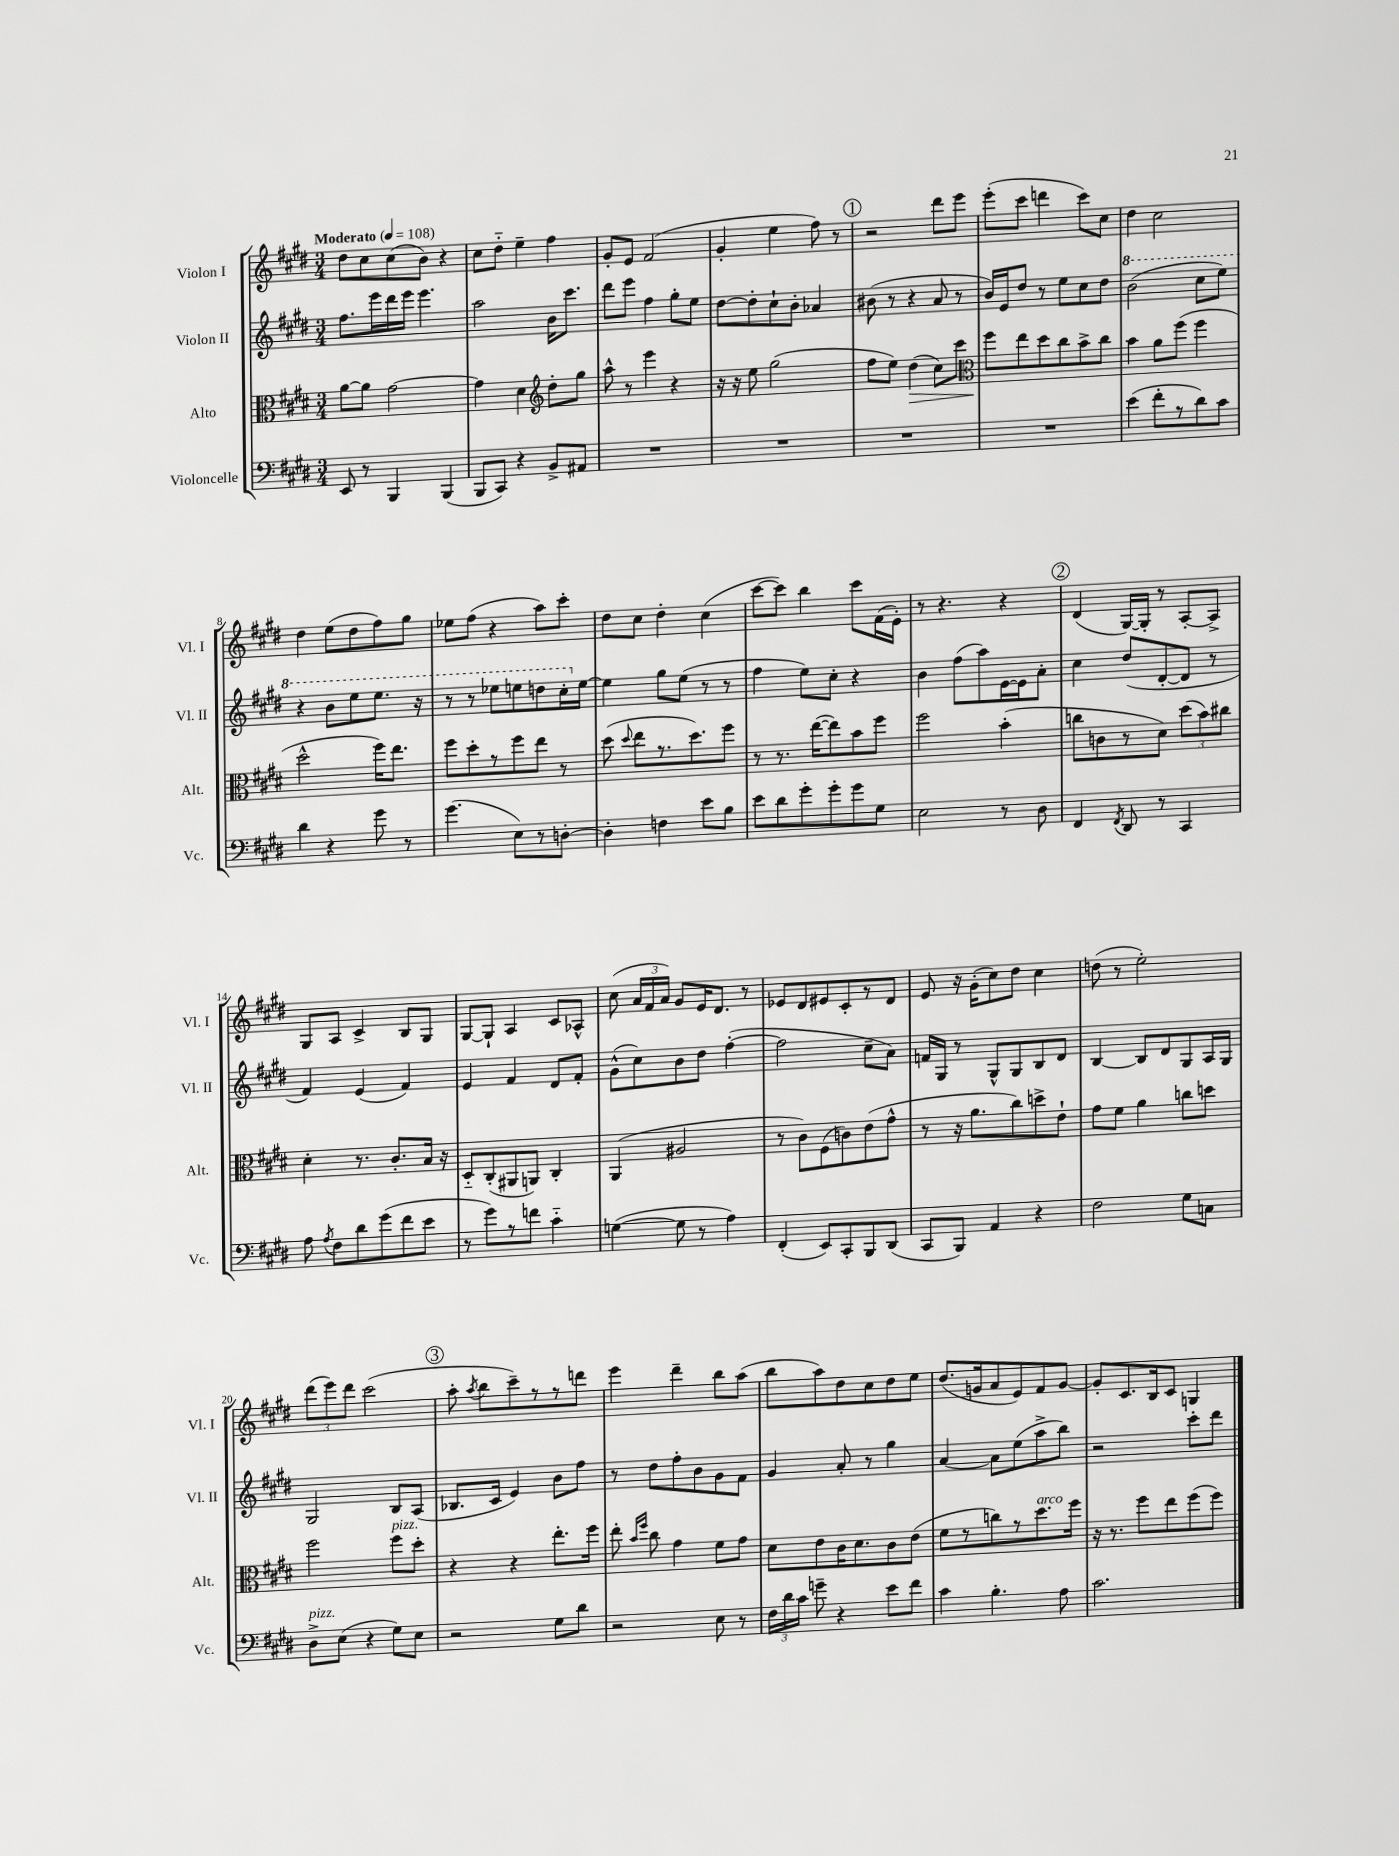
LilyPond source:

<<
\new StaffGroup <<
\new Staff = "s0" \with { instrumentName = "Violon I" shortInstrumentName = "Vl. I" } {
    \clef treble \key e \major \numericTimeSignature \time 3/4 \tempo "Moderato" 4 = 108
    \autoBeamOff dis''8[ cis''8 cis''8( b'8]) r4 |
    cis''8[ dis''8]-_ e''4-- fis''4 |
    gis'8[-. e'8] fis'2( |
    gis'4-. e''4 fis''8) r8 |
    \mark \markup { \circle "1" } r2 dis'''8[ e'''8] |
    e'''8[-.( cis'''8] d'''4 cis'''8[) cis''8] |
    dis''4 cis''2 |
    dis''4 e''8[( dis''8 fis''8) gis''8] |
    ees''8[ fis''8]( r4 a''8[) cis'''8]-. |
    dis''8[ cis''8] dis''4-. cis''4( |
    cis'''8[~ cis'''8]) b''4 cis'''8[ fis'16( e'16]-.) |
    r8 r4. r4 |
    \mark \markup { \circle "2" } dis'4( gis16[~) gis16]-. r8 a8[~-. a8]-> |
    gis8[ a8] cis'4-> b8[ gis8] |
    gis8[~ gis8]-! a4 cis'8[ aes8]-^ |
    cis''8( \tuplet 3/2 { a'16[ fis'16 a'16]) } gis'8[ e'16 dis'8.] r8 |
    ees'8[ dis'8 eis'8 cis'8-. r8 dis'8] |
    e'8 r16 gis'16[-.( cis''8) dis''8] cis''4 |
    d''8( r8 e''2-.) |
    \tuplet 3/2 { dis'''8[( e'''8) dis'''8] } cis'''2( |
    \mark \markup { \circle "3" } a''8-. \acciaccatura { a''8 } b''8[ cis'''8--) r8 r8 d'''8] |
    e'''4 dis'''4-- b''8[ a''8]( |
    b''8[ a''8) dis''8 cis''8 dis''8 e''8] |
    dis''8.[( g'16 a'8 e'8) fis'8 g'8]~ |
    g'8[-. cis'8. b16 cis'8] g4 \bar "|." |
}
\new Staff = "s1" \with { instrumentName = "Violon II" shortInstrumentName = "Vl. II" } {
    \clef treble \key e \major \numericTimeSignature \time 3/4
    \autoBeamOff fis''8.[ e'''16 dis'''16 e'''16] e'''4. |
    a''2 b'16[ cis'''8.] |
    dis'''8[ e'''8] fis''4 gis''8[-. e''8] |
    dis''8[~ dis''8-. cis''8-! b'8]-. aes'4 |
    \mark \markup { \circle "1" } bis'8( r8 r4 a'8 r8 |
    b'16[) e'16 dis''8] r8 e''8[ cis''8 dis''8] |
    \ottava #1 b''2( cis'''8[ e'''8]) |
    r4 b''8[ e'''8 e'''8.] r16 |
    r8 r8 ees'''8[ e'''8 d'''8 cis'''16-. \ottava #0 e''16]~ |
    e''4 gis''8[ e''8]( r8 r8 |
    fis''4 e''8[) cis''8]-. r4 |
    b'4 fis''8[( a''8) e'16~ e'16 a'8]-. |
    \mark \markup { \circle "2" } cis''4 dis''8[( dis'8~-. dis'8] r8 |
    fis'4) e'4( fis'4) |
    e'4 fis'4 dis'8[ fis'8]-. |
    gis'8[-^( cis''8) b'8 dis''8] fis''4~-.( |
    fis''2 cis''8[-- a'8]) |
    f'16[ gis16] r8 gis8[-^ gis8 b8 dis'8] |
    b4~ b8[ dis'8 gis8 a16 gis16] |
    gis2 b8[ a8]( |
    \mark \markup { \circle "3" } bes8.[ cis'16] e'4) b'8[ fis''8] |
    r8 dis''8[ fis''8-. b'8 gis'8 fis'8] |
    gis'4 a'8-. r8 gis''4 |
    a'4~ a'8[ e''8( a''8-> b''8]) |
    r2 cis'''8[-. dis'''8] \bar "|." |
}
\new Staff = "s2" \with { instrumentName = "Alto" shortInstrumentName = "Alt." } {
    \clef alto \key e \major \numericTimeSignature \time 3/4
    \autoBeamOff a'8[~ a'8] gis'2~ |
    gis'4 dis'4 \clef treble dis''8[-. gis''8] |
    a''8-^ r8 e'''4 r4 |
    r16 r16 e''8 gis''2( |
    \mark \markup { \circle "1" } fis''8[ e''8]) dis''4\>( cis''8[) cis'''8] |
    \clef alto fis''8[\! e''8 dis''8 cis''8 b'8-> cis''8] |
    b'4 a'8[ fis''8]( fis''4 |
    dis''2-^ fis''16[) e''8.] |
    fis''8[ dis''8-. r8 fis''8 e''8] r8 |
    dis''8( \appoggiatura { dis''8 } e''8[ r8. dis''8.) fis''8] |
    r8 r8. e''16[~( e''8) b'8 fis''8] |
    fis''2 b'4-.( |
    \mark \markup { \circle "2" } c''8[ c'8 r8 dis'8]) \tuplet 3/2 { dis''8[( b'8) cis''8] } |
    dis'4-. r8. cis'8.[-. b16] r16 |
    dis8[-_ cis8-.( ais,8 a,8]) cis4-. |
    a,4( ais2 |
    r8 cis'8[) fis8( c'8) e'8( gis'8]-^ |
    r8 r16 a'8.[ cis''8) d''8-> e'8]-! |
    gis'8[ fis'8] a'4 c''8[ d''8] |
    fis''2 fis''8[^\markup { \italic "pizz." } dis''8]-. |
    \mark \markup { \circle "3" } r4 r4 e''8.[-. fis''16] |
    e''8-. \grace { b'16[ fis''16] } cis''8 gis'4 fis'8[ gis'8] |
    dis'8[ e'8 cis'16 dis'8. cis'8 e'8]( |
    fis'8[ r8 c''8) r8 dis''8.^\markup { \italic "arco" } fis''16] |
    r16 r8. fis''8[ e''8 fis''8( fis''8]) \bar "|." |
}
\new Staff = "s3" \with { instrumentName = "Violoncelle" shortInstrumentName = "Vc." } {
    \clef bass \key e \major \numericTimeSignature \time 3/4
    \autoBeamOff e,8 r8 b,,4 b,,4( |
    b,,8[ cis,8]) r4 b,8[-> ais,8] |
    R2. |
    R2. |
    \mark \markup { \circle "1" } R2. |
    R2. |
    e'4( fis'8[-. r8 dis'8) cis'8] |
    dis'4 r4 gis'8 r8 |
    gis'4.( e8[) r8 d8]~-. |
    d4-. f4 e'8[ b8] |
    e'8[ dis'8 gis'8-. gis'8-. gis'8 gis8] |
    e2 r8 dis8 |
    \mark \markup { \circle "2" } fis,4 \acciaccatura { fis,8 } dis,8 r8 cis,4 |
    a8 \acciaccatura { a8 } fis8[ dis'8 gis'8( fis'8 e'8] |
    r8 gis'8[) r8 f'8] cis'4-_ |
    g4~( g8 r8 a4) |
    fis,4-.( e,8[) cis,8-. b,,8 dis,8]( |
    cis,8[ b,,8]) a,4 r4 |
    fis2 gis8[ c8] |
    dis8[->^\markup { \italic "pizz." } e8]( r4 gis8[) e8] |
    \mark \markup { \circle "3" } r2 gis8[ dis'8] |
    r2 e8 r8 |
    \tuplet 3/2 { fis16[ dis'16 cis'16] } g'8-- r4 e'8[ fis'8] |
    cis'4 b4.-. a8 |
    cis'2. \bar "|." |
}
>>
>>
